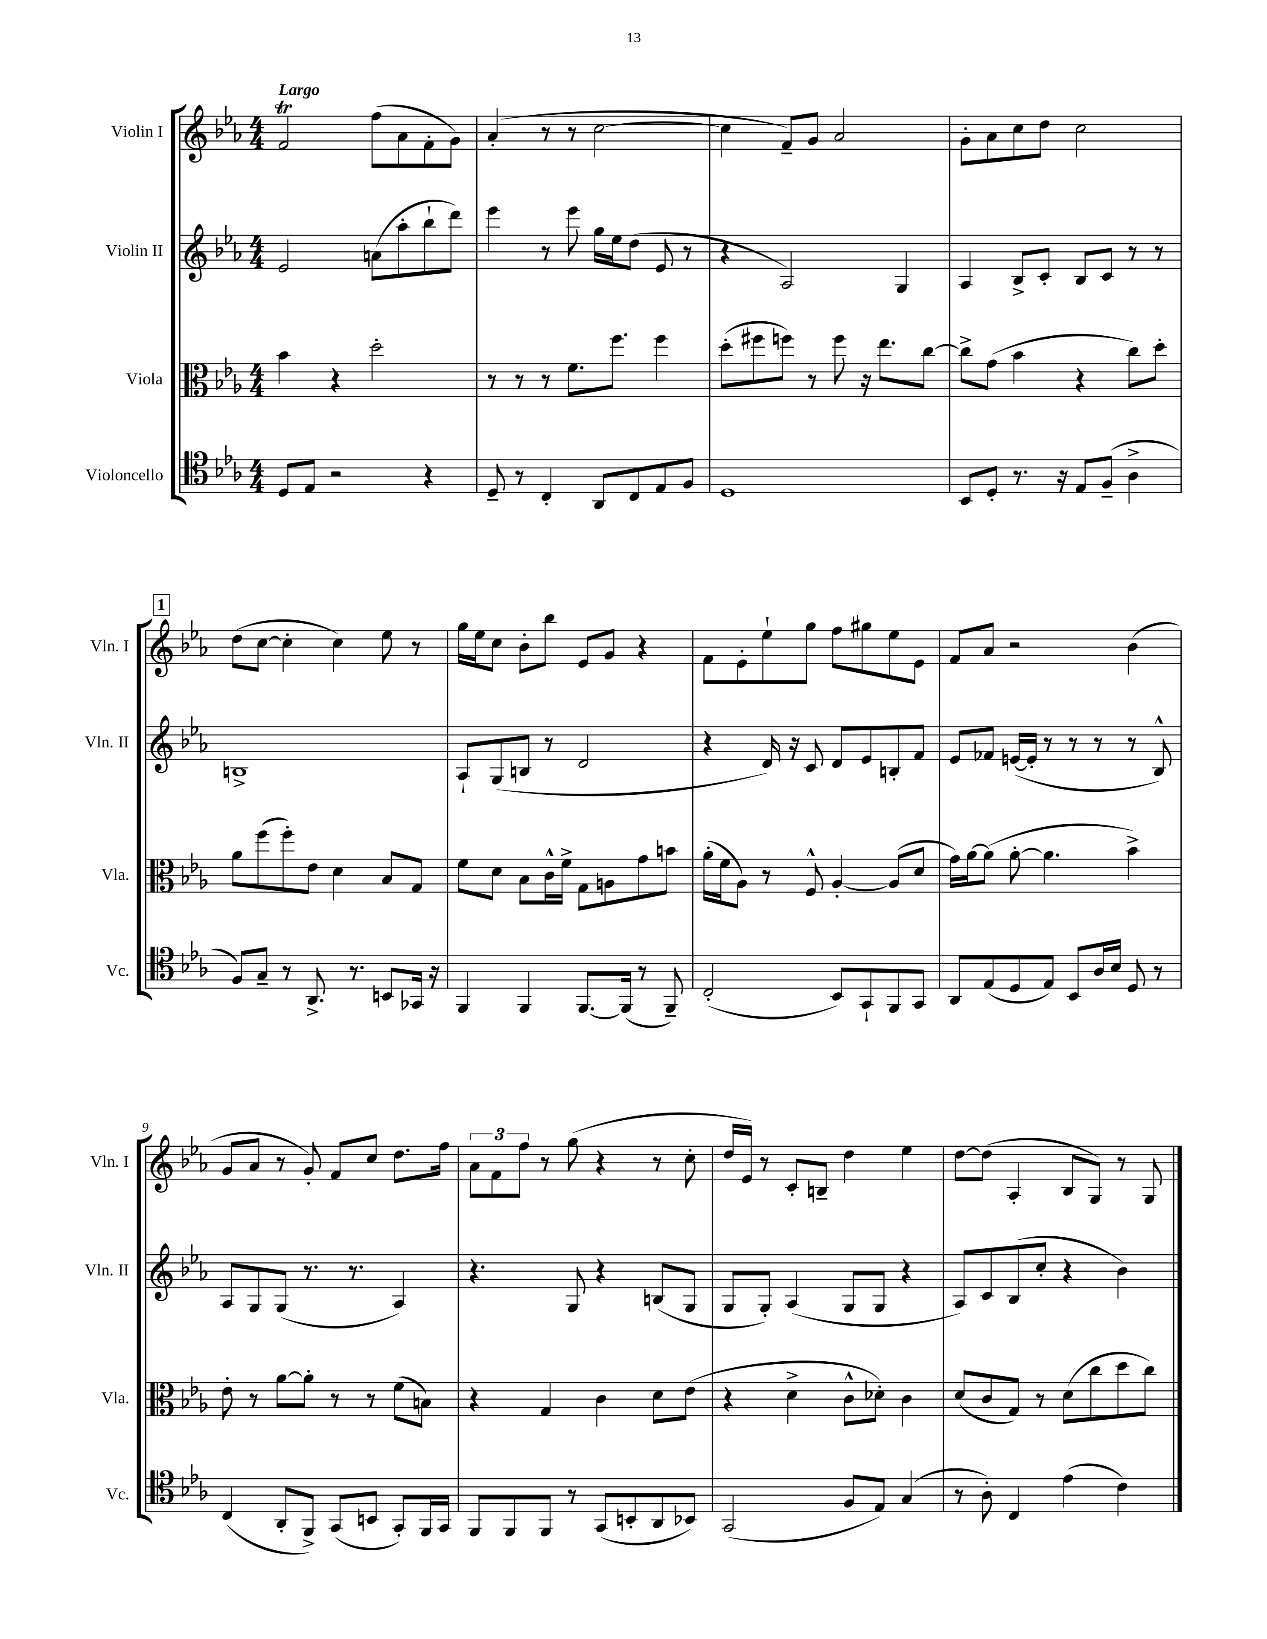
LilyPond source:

<<
\new StaffGroup <<
\new Staff = "s0" \with { instrumentName = "Violin I" shortInstrumentName = "Vln. I" } {
    \clef treble \key ees \major \numericTimeSignature \time 4/4 \tempo "Largo"
    f'2\trill f''8( aes'8 f'8-. g'8) |
    aes'4-.( r8 r8 c''2~ |
    c''4 f'8--) g'8 aes'2 |
    g'8-. aes'8 c''8 d''8 c''2 |
    \mark \markup { \box "1" } d''8( c''8~ c''4-. c''4) ees''8 r8 |
    g''16 ees''16 c''8 bes'8-. bes''8 ees'8 g'8 r4 |
    f'8 ees'8-. ees''8-! g''8 f''8 gis''8 ees''8 ees'8 |
    f'8 aes'8 r2 bes'4( |
    g'8 aes'8 r8 g'8-.) f'8 c''8 d''8. f''16 |
    \tuplet 3/2 { aes'8 f'8 f''8 } r8 g''8( r4 r8 c''8-. |
    d''16 ees'16) r8 c'8-. b8-- d''4 ees''4 |
    d''8~ d''8( aes4-. bes8 g8) r8 g8 \bar "|." |
}
\new Staff = "s1" \with { instrumentName = "Violin II" shortInstrumentName = "Vln. II" } {
    \clef treble \key ees \major \numericTimeSignature \time 4/4
    ees'2 a'8( aes''8-. bes''8-! d'''8) |
    ees'''4 r8 ees'''8 g''16 ees''16 d''8( ees'8 r8 |
    r4 aes2) g4 |
    aes4 bes8-> c'8-. bes8 c'8 r8 r8 |
    \mark \markup { \box "1" } b1-> |
    aes8-! g8( b8 r8 d'2 |
    r4 d'16) r16 c'8 d'8 ees'8 b8-. f'8 |
    ees'8 fes'8 e'16~( e'16-. r8 r8 r8 r8 bes8-^) |
    aes8 g8 g8( r8. r8. aes4) |
    r4. g8 r4 b8( g8 |
    g8 g8-.) aes4( g8 g8 r4 |
    aes8) c'8 bes8( c''8-. r4 bes'4) \bar "|." |
}
\new Staff = "s2" \with { instrumentName = "Viola" shortInstrumentName = "Vla." } {
    \clef alto \key ees \major \numericTimeSignature \time 4/4
    bes'4 r4 d''2-. |
    r8 r8 r8 f'8. f''8. f''4 |
    d''8-.( fis''8 f''8) r8 f''8 r16 ees''8. c''8~ |
    c''8-> g'8( bes'4 r4 c''8) d''8-. |
    \mark \markup { \box "1" } aes'8 f''8( f''8-.) ees'8 d'4 bes8 g8 |
    f'8 d'8 bes8 c'16-^ f'16-> g8 a8 g'8 b'8 |
    aes'16-.( f'16 aes8) r8 f8-^ aes4~-. aes8( d'8 |
    g'16) aes'16~ aes'8( aes'8~-. aes'4. bes'4->) |
    ees'8-. r8 aes'8~ aes'8-. r8 r8 f'8( b8) |
    r4 g4 c'4 d'8 ees'8( |
    r4 d'4-> c'8-^ des'8-.) c'4 |
    d'8( c'8 g8) r8 d'8( c''8 d''8 c''8) \bar "|." |
}
\new Staff = "s3" \with { instrumentName = "Violoncello" shortInstrumentName = "Vc." } {
    \clef tenor \key ees \major \numericTimeSignature \time 4/4
    d8 ees8 r2 r4 |
    d8-- r8 c4-. aes,8 c8 ees8 f8 |
    d1 |
    bes,8 d8-. r8. r16 ees8 f8--( aes4-> |
    \mark \markup { \box "1" } f8) g8-- r8 aes,8.-> r8. b,8 ges,16 r16 |
    f,4 f,4 f,8.~ f,16( r8 f,8--) |
    c2-.( bes,8) g,8-! f,8 g,8 |
    aes,8 ees8( d8 ees8) bes,8 aes16 bes16 d8 r8 |
    c4( aes,8-. f,8->) g,8( b,8 g,8-.) f,16 g,16 |
    f,8 f,8 f,8 r8 g,8( b,8-. aes,8 bes,8) |
    g,2( f8 ees8) g4( |
    r8 aes8-.) c4 ees'4( c'4) \bar "|." |
}
>>
>>
